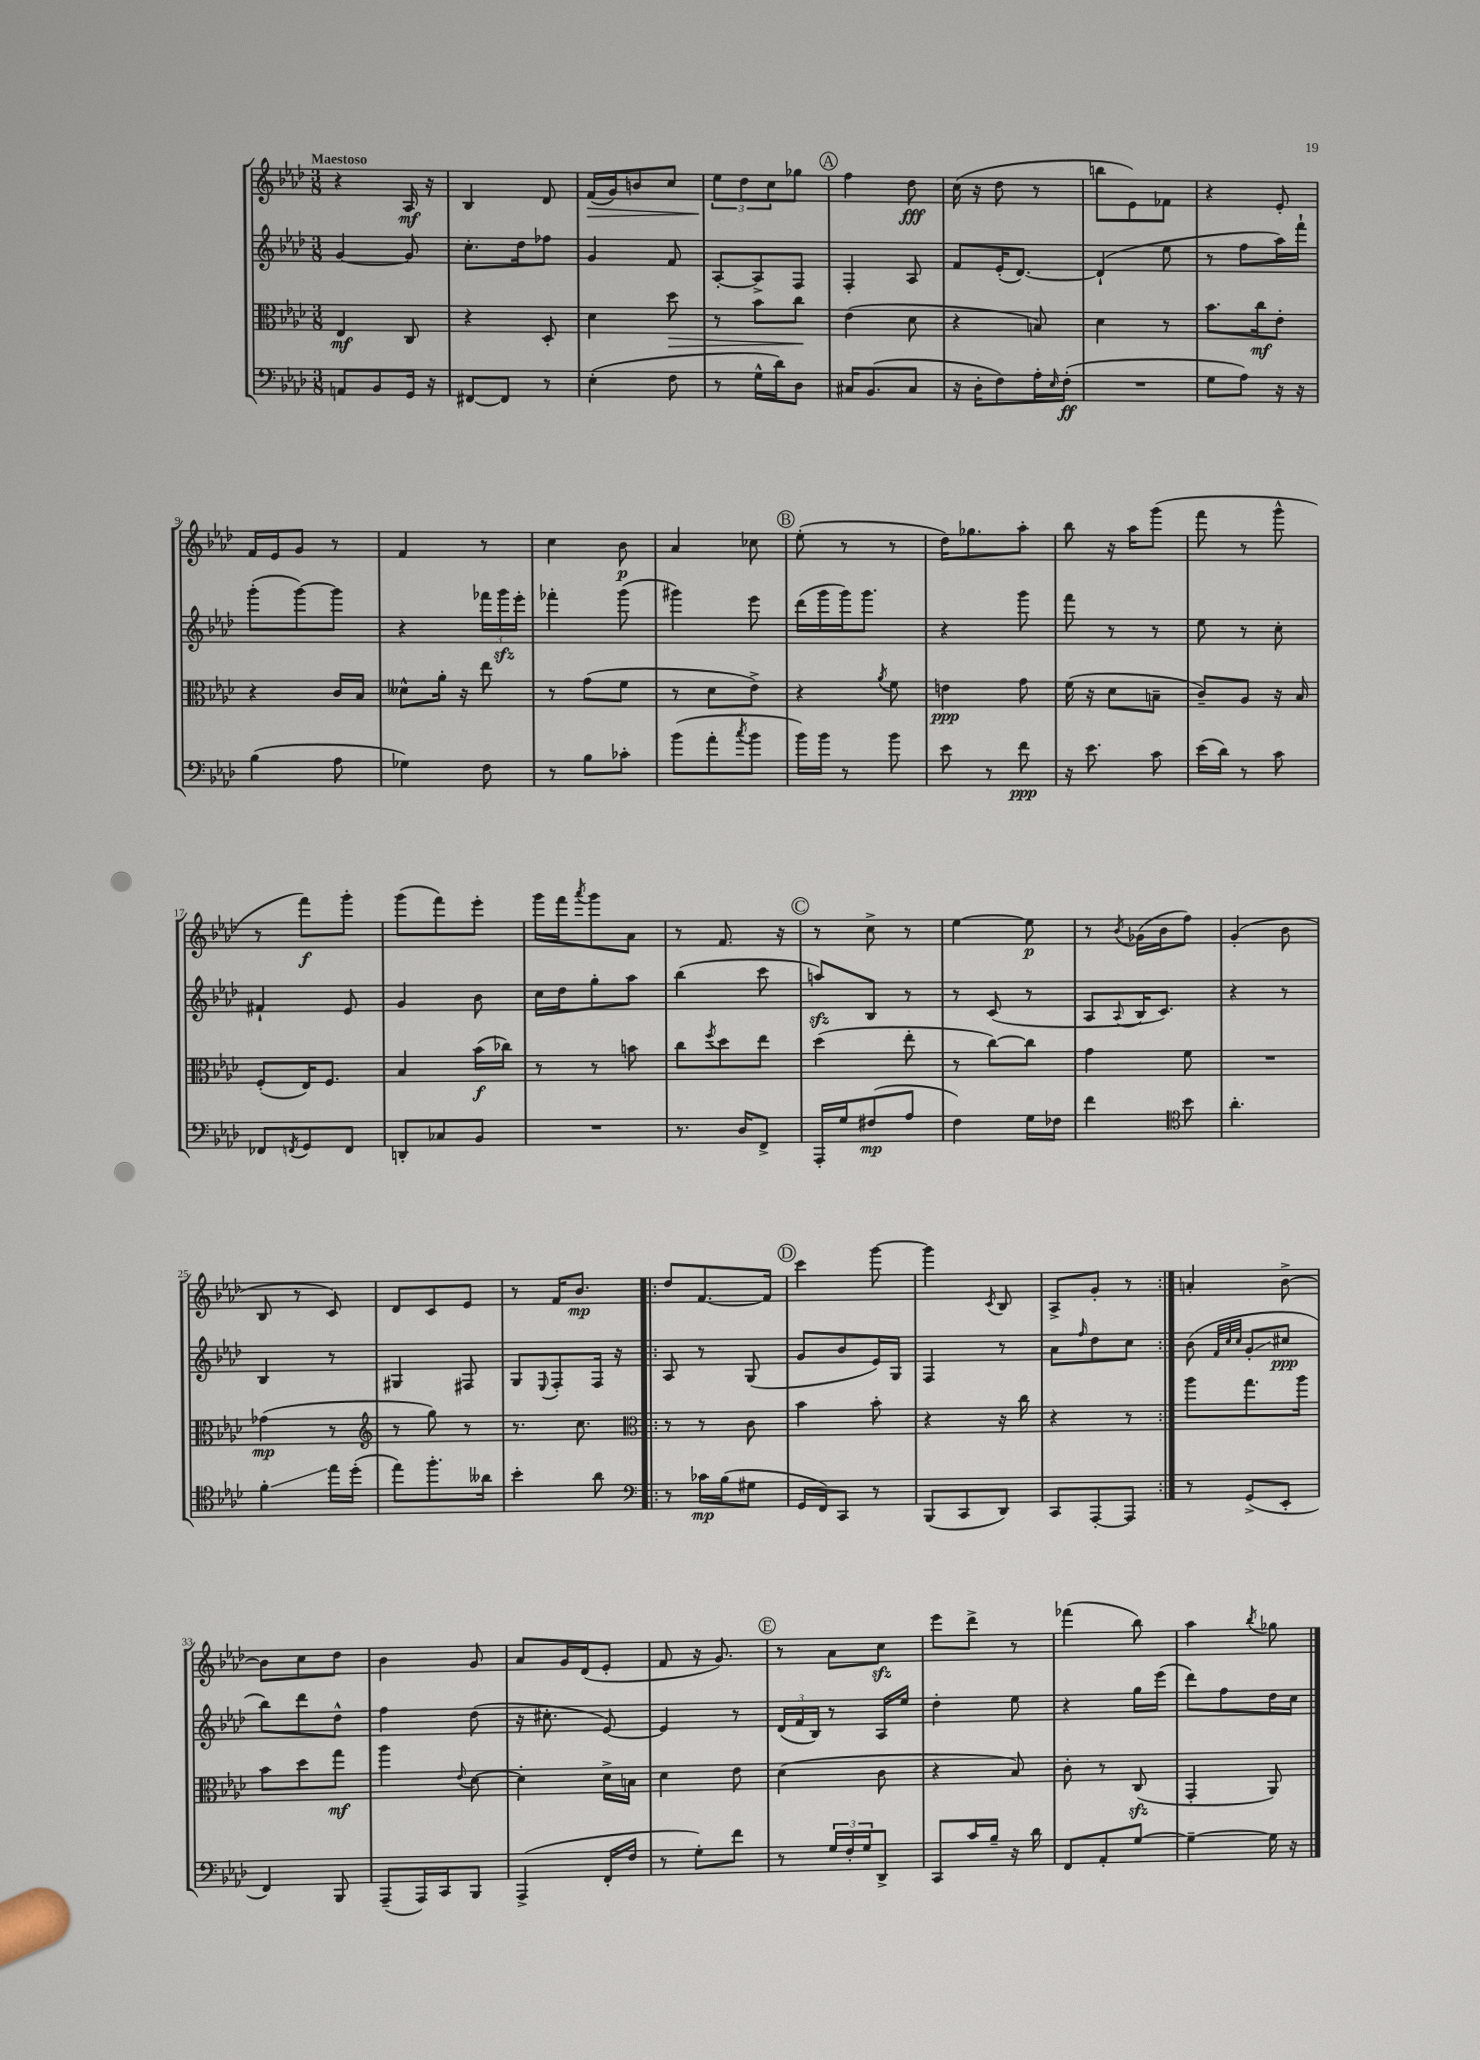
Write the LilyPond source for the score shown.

<<
\new StaffGroup <<
\new Staff = "s0" {
    \clef treble \key aes \major \numericTimeSignature \time 3/8 \tempo "Maestoso"
    r4 aes16\mf r16 |
    bes4 des'8 |
    f'16\>( g'16) b'8 c''8 |
    \tuplet 3/2 { ees''8\! des''8 c''8 } ges''8 |
    \mark \markup { \circle "A" } f''4 des''8\fff |
    c''16( r16 des''8 r8 |
    b''8 ees'8) fes'8 |
    r4 ees'8-. |
    f'16 ees'16 g'8 r8 |
    f'4 r8 |
    c''4 bes'8\p |
    aes'4 ces''8 |
    \mark \markup { \circle "B" } ees''8-.( r8 r8 |
    des''16) ges''8. aes''8-. |
    bes''8 r16 aes''16 g'''8( |
    f'''8 r8 g'''8-^ |
    r8 f'''8\f) g'''8-. |
    g'''8( f'''8) ees'''8-. |
    g'''16 f'''16 \acciaccatura { aes'''8 } g'''8 aes'8 |
    r8 f'8. r16 |
    \mark \markup { \circle "C" } r8 c''8-> r8 |
    ees''4~ ees''8\p |
    r8 \acciaccatura { bes'8 } ges'16( bes'16 f''8) |
    g'4-.( bes'8 |
    bes8 r8 c'8) |
    des'8 c'8 ees'8 |
    r8 f'16 bes'8.\mp |
    \repeat volta 2 { des''8 f'8.~ f'16 |
    \mark \markup { \circle "D" } c'''4 g'''8~ |
    g'''4 \acciaccatura { c'8 } bes8 |
    aes8-> g'8-. r8 | }
    a'4-. bes'8~-> |
    bes'8 c''8 des''8 |
    bes'4 g'8 |
    aes'8 g'16 des'16( ees'8-. |
    f'8 r16 g'8.) |
    \mark \markup { \circle "E" } r8 aes'8 c''8\sfz |
    ees'''8 des'''8-> r8 |
    fes'''4( bes''8) |
    aes''4 \acciaccatura { bes''8 } ges''8 \bar "|." |
}
\new Staff = "s1" {
    \clef treble \key aes \major \numericTimeSignature \time 3/8
    g'4~ g'8 |
    c''8.-. des''16 fes''8 |
    g'4 f'8 |
    aes8~-. aes8-> f8 |
    \mark \markup { \circle "A" } f4-. aes8 |
    f'8 ees'16-.( des'8.~) |
    des'4-!( ees''8 |
    r8 f''8 aes''16) f'''16-! |
    g'''8-.( g'''8~) g'''8 |
    r4 \tuplet 3/2 { fes'''16 g'''16\sfz ees'''16-. } |
    fes'''4-. g'''8( |
    gis'''4) ees'''8 |
    \mark \markup { \circle "B" } des'''16( g'''16 g'''16) g'''8. |
    r4 g'''8 |
    f'''8 r8 r8 |
    ees''8 r8 c''8-. |
    fis'4-! ees'8 |
    g'4 bes'8 |
    c''16 des''16 g''8-. aes''8 |
    bes''4( c'''8 |
    \mark \markup { \circle "C" } a''8\sfz) bes8 r8 |
    r8 c'8( r8 |
    aes8 \appoggiatura { aes8 } bes16 c'8.) |
    r4 r8 |
    bes4 r8 |
    gis4 fis8 |
    g8 \appoggiatura { ees8 } f8-. f16 r16 |
    \repeat volta 2 { aes8 r8 g8( |
    \mark \markup { \circle "D" } g'8 bes'8 ees'16) g16 |
    f4 r8 |
    aes'8 \grace { f''16 } des''8 c''8 | }
    bes'8( \grace { f'32 c''32 c''32 } g'8-.\glissando cis''8\ppp |
    bes''8) des'''8 des''8-^ |
    f''4 des''8( |
    r16 cis''8.-. ees'8~) |
    ees'4 r8 |
    \mark \markup { \circle "E" } \tuplet 3/2 { des'16( f'16 bes16) } r8 aes16 ees''16 |
    des''4-. ees''8 |
    r4 g''16 ees'''16( |
    des'''8) f''8 des''16 c''16 \bar "|." |
}
\new Staff = "s2" {
    \clef alto \key aes \major \numericTimeSignature \time 3/8
    ees4\mf c8 |
    r4 des8-. |
    des'4 des''8\> |
    r8 bes'8 c''8\! |
    \mark \markup { \circle "A" } ees'4( des'8 |
    r4 b8) |
    des'4 r8 |
    bes'8. c''16\mf ees'8-. |
    r4 c'16 bes16 |
    deses'8-^ aes'16-. r16 ees''8 |
    r8 g'8( f'8 |
    r8 des'8 ees'8->) |
    \mark \markup { \circle "B" } r4 \acciaccatura { aes'8 } f'8 |
    e'4\ppp g'8 |
    f'16( r16 des'8 b8-- |
    c'8--) aes8 r16 bes16 |
    f8-.( ees16) f8. |
    bes4 bes'16\f( ces''16) |
    r8 r8 b'8 |
    c''8 \acciaccatura { f''8 } des''8 ees''8 |
    \mark \markup { \circle "C" } des''4( ees''8-. |
    r8 c''8~) c''8 |
    g'4 f'8 |
    R4. |
    ges'4\mp( r8 |
    \clef treble r8 g''8) r8 |
    r8. c''8. |
    \repeat volta 2 { \clef alto r8 r8 c'8 |
    \mark \markup { \circle "D" } bes'4 bes'8-. |
    r4 r16 c''16 |
    r4 r8 | }
    aes''8 g''8. aes''16 |
    bes'8 des''8 g''8\mf |
    aes''4 \appoggiatura { ees'8 } des'8~ |
    des'4-. des'16-> b16 |
    des'4 ees'8 |
    \mark \markup { \circle "E" } des'4( c'8 |
    r4 bes8) |
    c'8-. r8 c8\sfz( |
    g,4-. aes,8) \bar "|." |
}
\new Staff = "s3" {
    \clef bass \key aes \major \numericTimeSignature \time 3/8
    a,8 bes,8 g,16 r16 |
    fis,8~ fis,8 r8 |
    ees4-.( f8 |
    r8 g16-^ des'16) des8 |
    \mark \markup { \circle "A" } cis16 bes,8.( cis8 |
    r16 des16-. f8) aes16-. \grace { ees16 } f16-.\ff( |
    R4. |
    g8 aes8) r16 r16 |
    bes4( aes8 |
    ges4) f8 |
    r8 bes8 ces'8-. |
    bes'8( aes'8-. \acciaccatura { c''8 } bes'8 |
    \mark \markup { \circle "B" } bes'16) bes'16 r8 bes'8 |
    ees'8 r8 f'8\ppp |
    r16 ees'8. c'8 |
    ees'16( des'16) r8 c'8 |
    fes,8 \acciaccatura { f,8 } g,8 f,8 |
    d,8-. ces8 bes,8 |
    R4. |
    r8. des16 f,8-> |
    \mark \markup { \circle "C" } aes,,16-. g16 fis8\mp( aes8 |
    f4) g16 fes16 |
    f'4 \clef tenor bes'8 |
    aes'4.-. |
    f'4-.\glissando ees''16 des''16-.( |
    ees''8) f''8.-. aeses'16 |
    bes'4-. aes'8 |
    \repeat volta 2 { \clef bass r8 ces'16\mp bes16( gis8 |
    \mark \markup { \circle "D" } g,16 f,16) c,8 r8 |
    bes,,8( c,8 des,8) |
    c,8 aes,,8~-. aes,,8 | }
    r8 g,8->( ees,8-. |
    f,4) bes,,8 |
    aes,,8--( aes,,16) c,16 bes,,8 |
    aes,,4->( f,16-. f16 |
    r8 g8-.) f'8 |
    \mark \markup { \circle "E" } r8 \tuplet 3/2 { g16 f16-. g16 } des,8-> |
    c,8 c'16 bes16-- r16 des'16 |
    f,8 aes,8-. g8~ |
    g4~-- g16 r16 \bar "|." |
}
>>
>>
